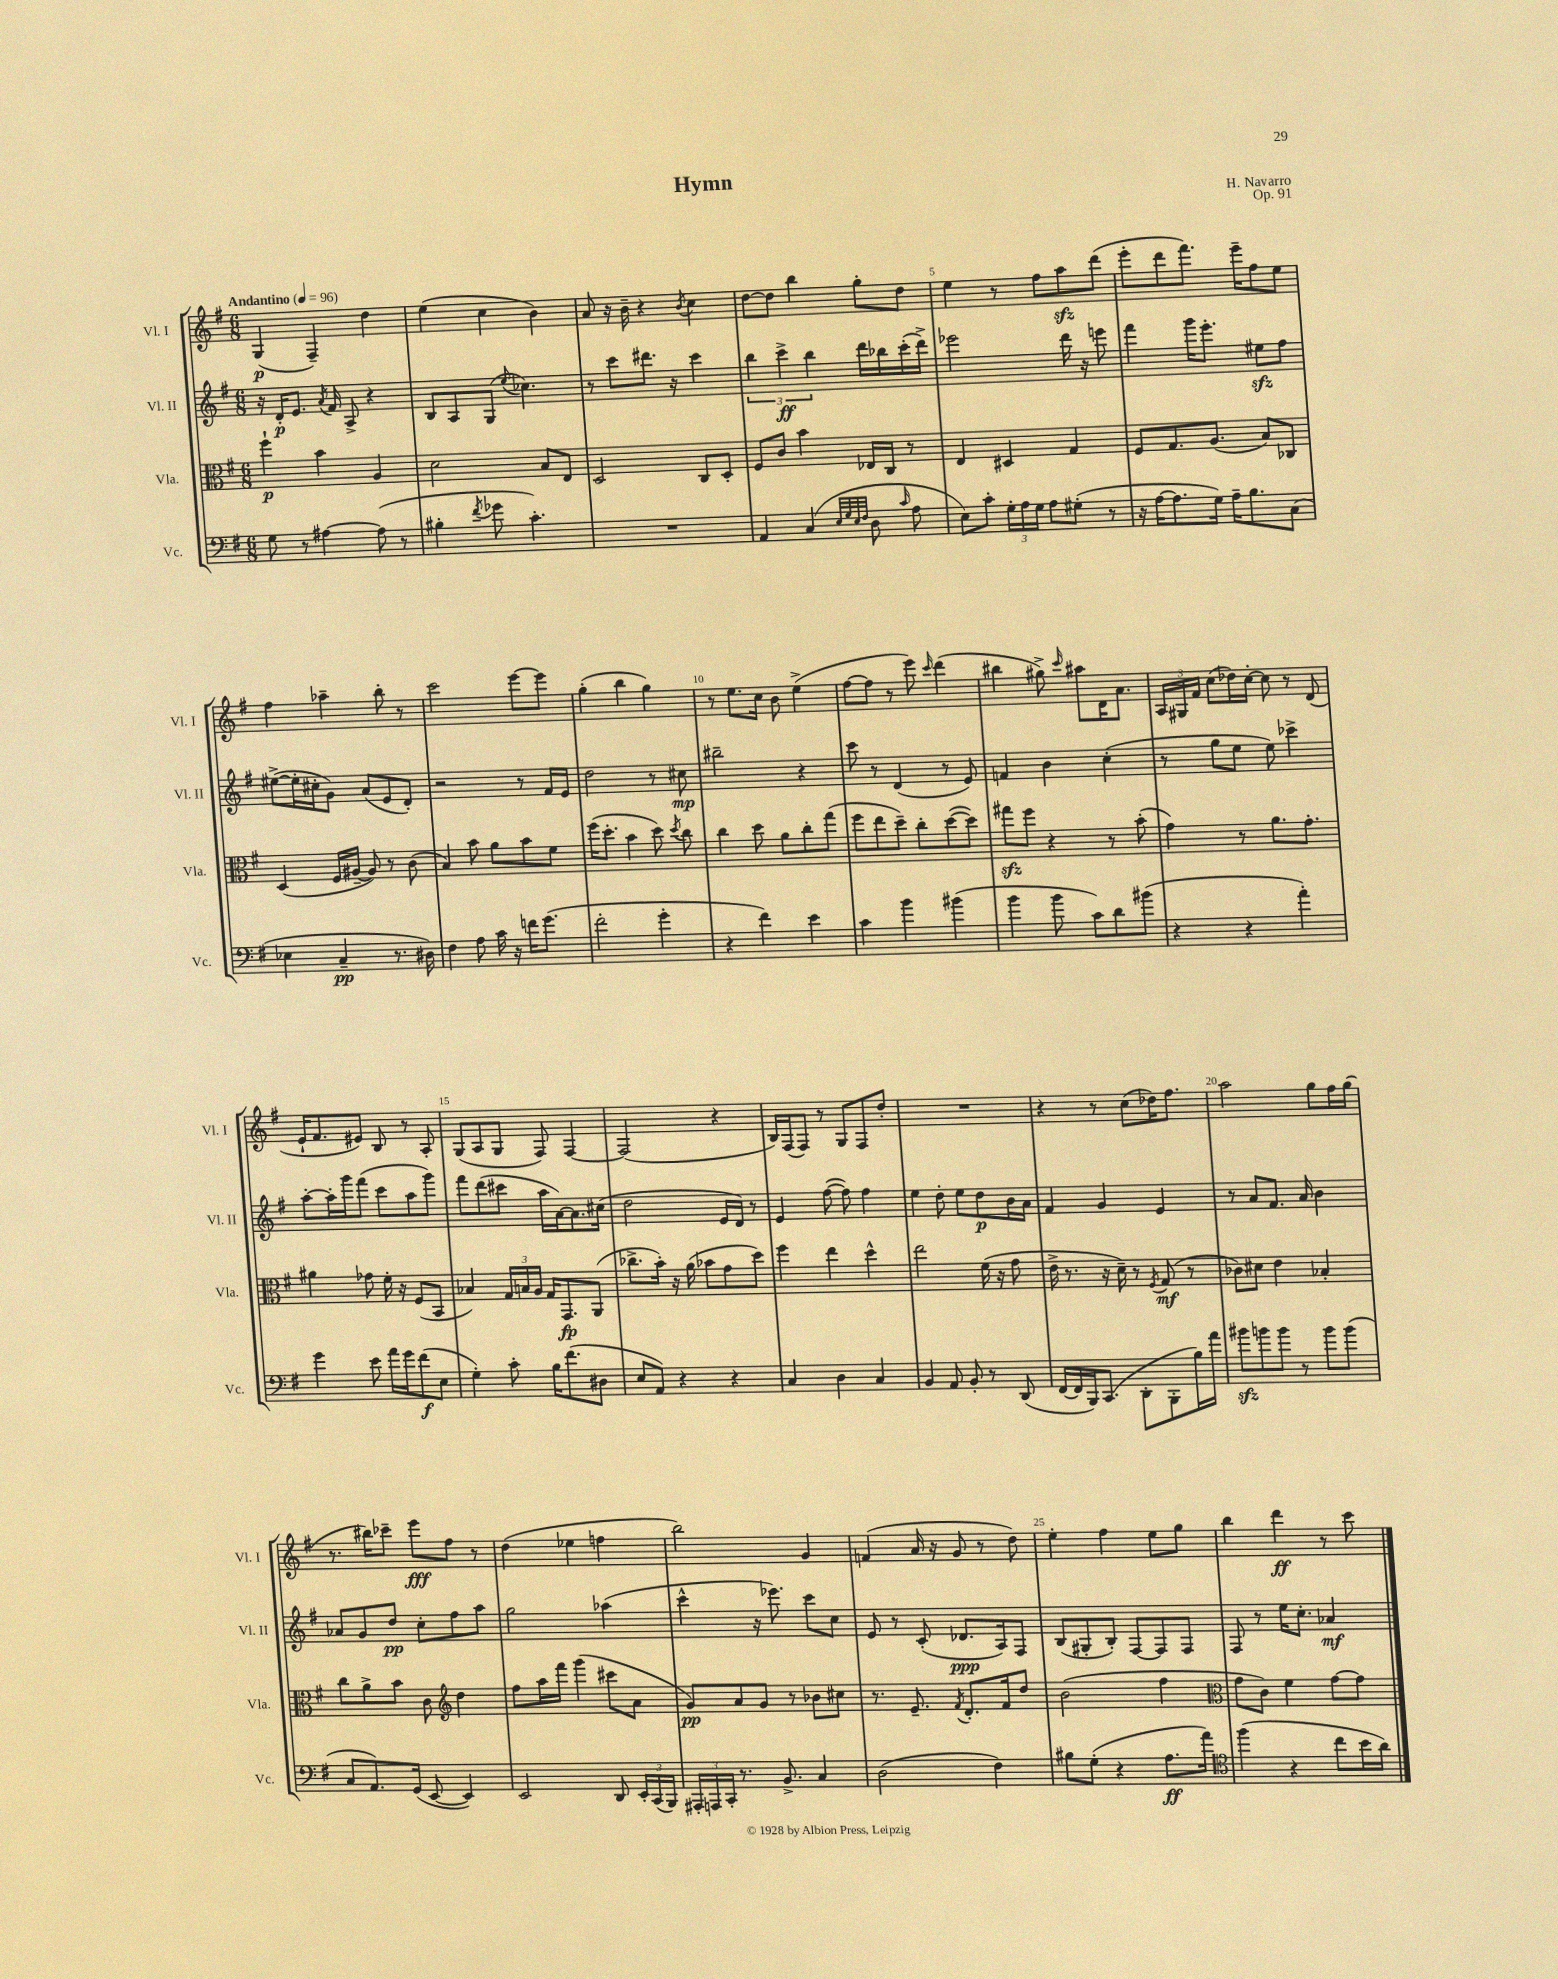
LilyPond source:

\header { title = "Hymn" composer = "H. Navarro" opus = "Op. 91" }
<<
\new StaffGroup <<
\new Staff = "s0" \with { instrumentName = "Vl. I" shortInstrumentName = "Vl. I" } {
    \clef treble \key g \major \numericTimeSignature \time 6/8 \tempo "Andantino" 4 = 96
    \autoBeamOff g4\p( fis4--) d''4 |
    e''4( c''4 b'4) |
    a'8 r16 b'16-- r4 \acciaccatura { b'8 } c''4 |
    d''8[~ d''8] b''4 g''8[-. d''8] |
    e''4 r8 fis''8[ a''8\sfz d'''8]( |
    e'''8[-. d'''8 fis'''8.]) e'''16[-- fis''8 e''8] |
    fis''4 aes''4-- b''8-. r8 |
    c'''2 e'''8[~ e'''8] |
    g''4-.( b''4 g''4) |
    r8 e''8.[ c''16] b'8 e''4->( |
    fis''8[~ fis''8] r8 e'''8) \grace { c'''16 } d'''4( |
    bis''4 gis''8->) \grace { c'''16 } ais''8[ d'16 a'8.] |
    \tuplet 3/2 { a16[ gis16 fis'16] } c''8[( des''16) c''16]~-. c''8 r8 d'8( |
    e'16[-! fis'8. eis'8]) b8 r8 a8-. |
    g8[( a8 g8] fis8) fis4~ |
    fis2( r4 |
    b16[) fis16( fis8]) r8 g8[ fis8 d''8]-. |
    R2. |
    r4 r8 c''8[( des''16) fis''8.] |
    a''2 g''8[ fis''16 g''16]( |
    r8. bis''16[) ces'''8]-- e'''8[\fff fis''8] r8 |
    d''4( ees''4 f''4 |
    b''2) g'4 |
    f'4( a'16 r16 g'8 r8 d''8) |
    e''4-. fis''4 e''8[ g''8] |
    b''4 d'''4\ff r8 c'''8 \bar "|." |
}
\new Staff = "s1" \with { instrumentName = "Vl. II" shortInstrumentName = "Vl. II" } {
    \clef treble \key g \major \numericTimeSignature \time 6/8
    \autoBeamOff r16 d'16[-.\p e'8.] \acciaccatura { a'8 } fis'16 a8-> r4 |
    b8[ a8 g8]( \appoggiatura { e''8 } ces''4.) |
    r8 c'''8[ dis'''8.] r16 c'''4 |
    \tuplet 3/2 { b''4 c'''4->\ff b''4 } d'''16[ bes''16 c'''16-.( d'''16]->) |
    ees'''2 d'''16 r16 e'''8 |
    fis'''4 g'''16[ e'''8.]-. eis''8[\sfz fis''8] |
    eis''8[~->( eis''16-. cis''16-. g'8]) a'8[( e'8 d'8]-.) |
    r2 r8 fis'16[ e'16] |
    d''2 r8 cis''8\mp |
    bis''2-- r4 |
    c'''8 r8 d'4( r8 e'8) |
    f'4 b'4 c''4-.( |
    r8 g''8[ e''8] e''8) ces'''4-> |
    a''8[~-. a''16-. g'''16 fis'''8]( c'''8[ a''8 g'''8]) |
    fis'''8[ d'''8( cis'''8] a''16[ a'16~) a'8. cis''16]( |
    d''2 e'16[ d'16]) r8 |
    e'4 fis''8~( fis''8) fis''4 |
    e''4 d''8-. e''8[ d''8\p b'16 a'16] |
    fis'4 g'4 e'4 |
    r8 a'8[ fis'8.] a'16 b'4 |
    aes'8[ g'8 d''8]\pp c''8[-. fis''8 a''8] |
    g''2 aes''4( |
    c'''4-^ r16 ees'''8.) c'''8[ c''8] |
    e'8 r8 c'8-.( des'8.[\ppp a16) fis8] |
    b8[( gis8-. b8]-.) fis8[~ fis8 fis8] |
    fis8 r8 e''16[ c''8.]-. aes'4\mf \bar "|." |
}
\new Staff = "s2" \with { instrumentName = "Vla." shortInstrumentName = "Vla." } {
    \clef alto \key g \major \numericTimeSignature \time 6/8
    \autoBeamOff fis''4-!\p b'4 a4 |
    d'2 b8[ e8] |
    d2 c8[ d8]-. |
    fis8[ c'8] b'4 ees16[ c16] r8 |
    e4 dis4 g4 |
    fis8[ g8. a8.]( b8[) ces8] |
    d4( fis16[ ais16]~-- ais8) r8 c'8( |
    b4) b'8 a'8[ b'8 fis'8] |
    fis''16[( d''8.]-. b'4 d''8) \acciaccatura { d''8 } c''8 |
    c''4 d''8 a'8[ c''8-. g''8]( |
    fis''8[ e''8 d''8]--) c''8[-. d''8~( d''8]) |
    gis''8[\sfz fis''8] r4 r8 b'8-.( |
    g'4) r8 a'8.[ g'8.]-. |
    ais'4 ges'8 fis'16-. r16 fis8[( b,8] |
    bes4) \tuplet 3/2 { g16[ b16 a16] } g16[ g,8.\fp a,8]( |
    ces''8.[-> b'16]-.) r16 a'16( bes'8[ g'8 d''8]) |
    fis''4 e''4 d''4-^ |
    e''2 fis'16( r16 g'8 |
    e'16-> r8. r16 d'16--) r8 \acciaccatura { fis8 } g8\mf( r8 |
    ces'8[) dis'8] e'4 bes4-. |
    c''8[ a'8-> b'8] c'8 \clef treble d''4 |
    fis''8[ a''16 fis'''16] g'''4( cis'''8[ a'8] |
    g'8[\pp) a'8 g'8] r8 bes'8[ cis''8] |
    r8. e'8.-- \acciaccatura { fis'8 } d'8.[-. fis'16 d''8] |
    b'2( fis''4 |
    \clef alto g'8[ c'8]) fis'4 g'8[~ g'8] \bar "|." |
}
\new Staff = "s3" \with { instrumentName = "Vc." shortInstrumentName = "Vc." } {
    \clef bass \key g \major \numericTimeSignature \time 6/8
    \autoBeamOff g8 r8 ais4~ ais8( r8 |
    bis4-. \acciaccatura { fis'8 } ges'8 c'4.-.) |
    R2. |
    a,4 c4( \grace { e32[ g32 e32 fis32] } d8 \grace { c'16 } a8 |
    e8[) c'8]-. \tuplet 3/2 { g16[-. a16 g16] } a8[ gis8]-.( r8 |
    r16 a16[~ a8. g16]) a16[-- b8. c8]( |
    ees4 c4--\pp r8. dis16) |
    fis4 a8 c'16 r16 f'16[ g'8.]( |
    fis'2-. g'4-. |
    r4 fis'4) e'4 |
    c'4 b'4 bis'4( |
    b'4 b'8 c'8[) d'8 bis'8]( |
    r4 r4 a'4-.) |
    g'4 e'8 a'16[ g'16 fis'8\f( e8] |
    g4-.) c'8-. b16[ fis'8.( dis8] |
    e8[ a,8]) r4 r4 |
    c4 d4 c4 |
    b,4 a,8 b,8-. r8 d,8( |
    fis,16[~ fis,16 b,,16) c,8.]( d,8[-. b,,8-. b16) a'16] |
    bis'8[\sfz b'8 b'8] r8 b'8[ b'8]( |
    c8[ a,8.) g,16]( e,8~ e,4) |
    e,2 d,8 \tuplet 3/2 { e,16[-. c,16( b,,16]) } |
    \tuplet 3/2 { ais,,16[-. a,,16 c,16]-. } r8. b,8.-> c4 |
    d2( fis4) |
    bis8[ g8]-.( r4 a8.[\ff a'16]) |
    \clef tenor fis''4( r4 c''8[ b'16 a'16]) \bar "|." |
}
>>
>>
\layout { \context { \Score \override BarNumber.break-visibility = ##(#f #t #t) barNumberVisibility = #(every-nth-bar-number-visible 5) } }
